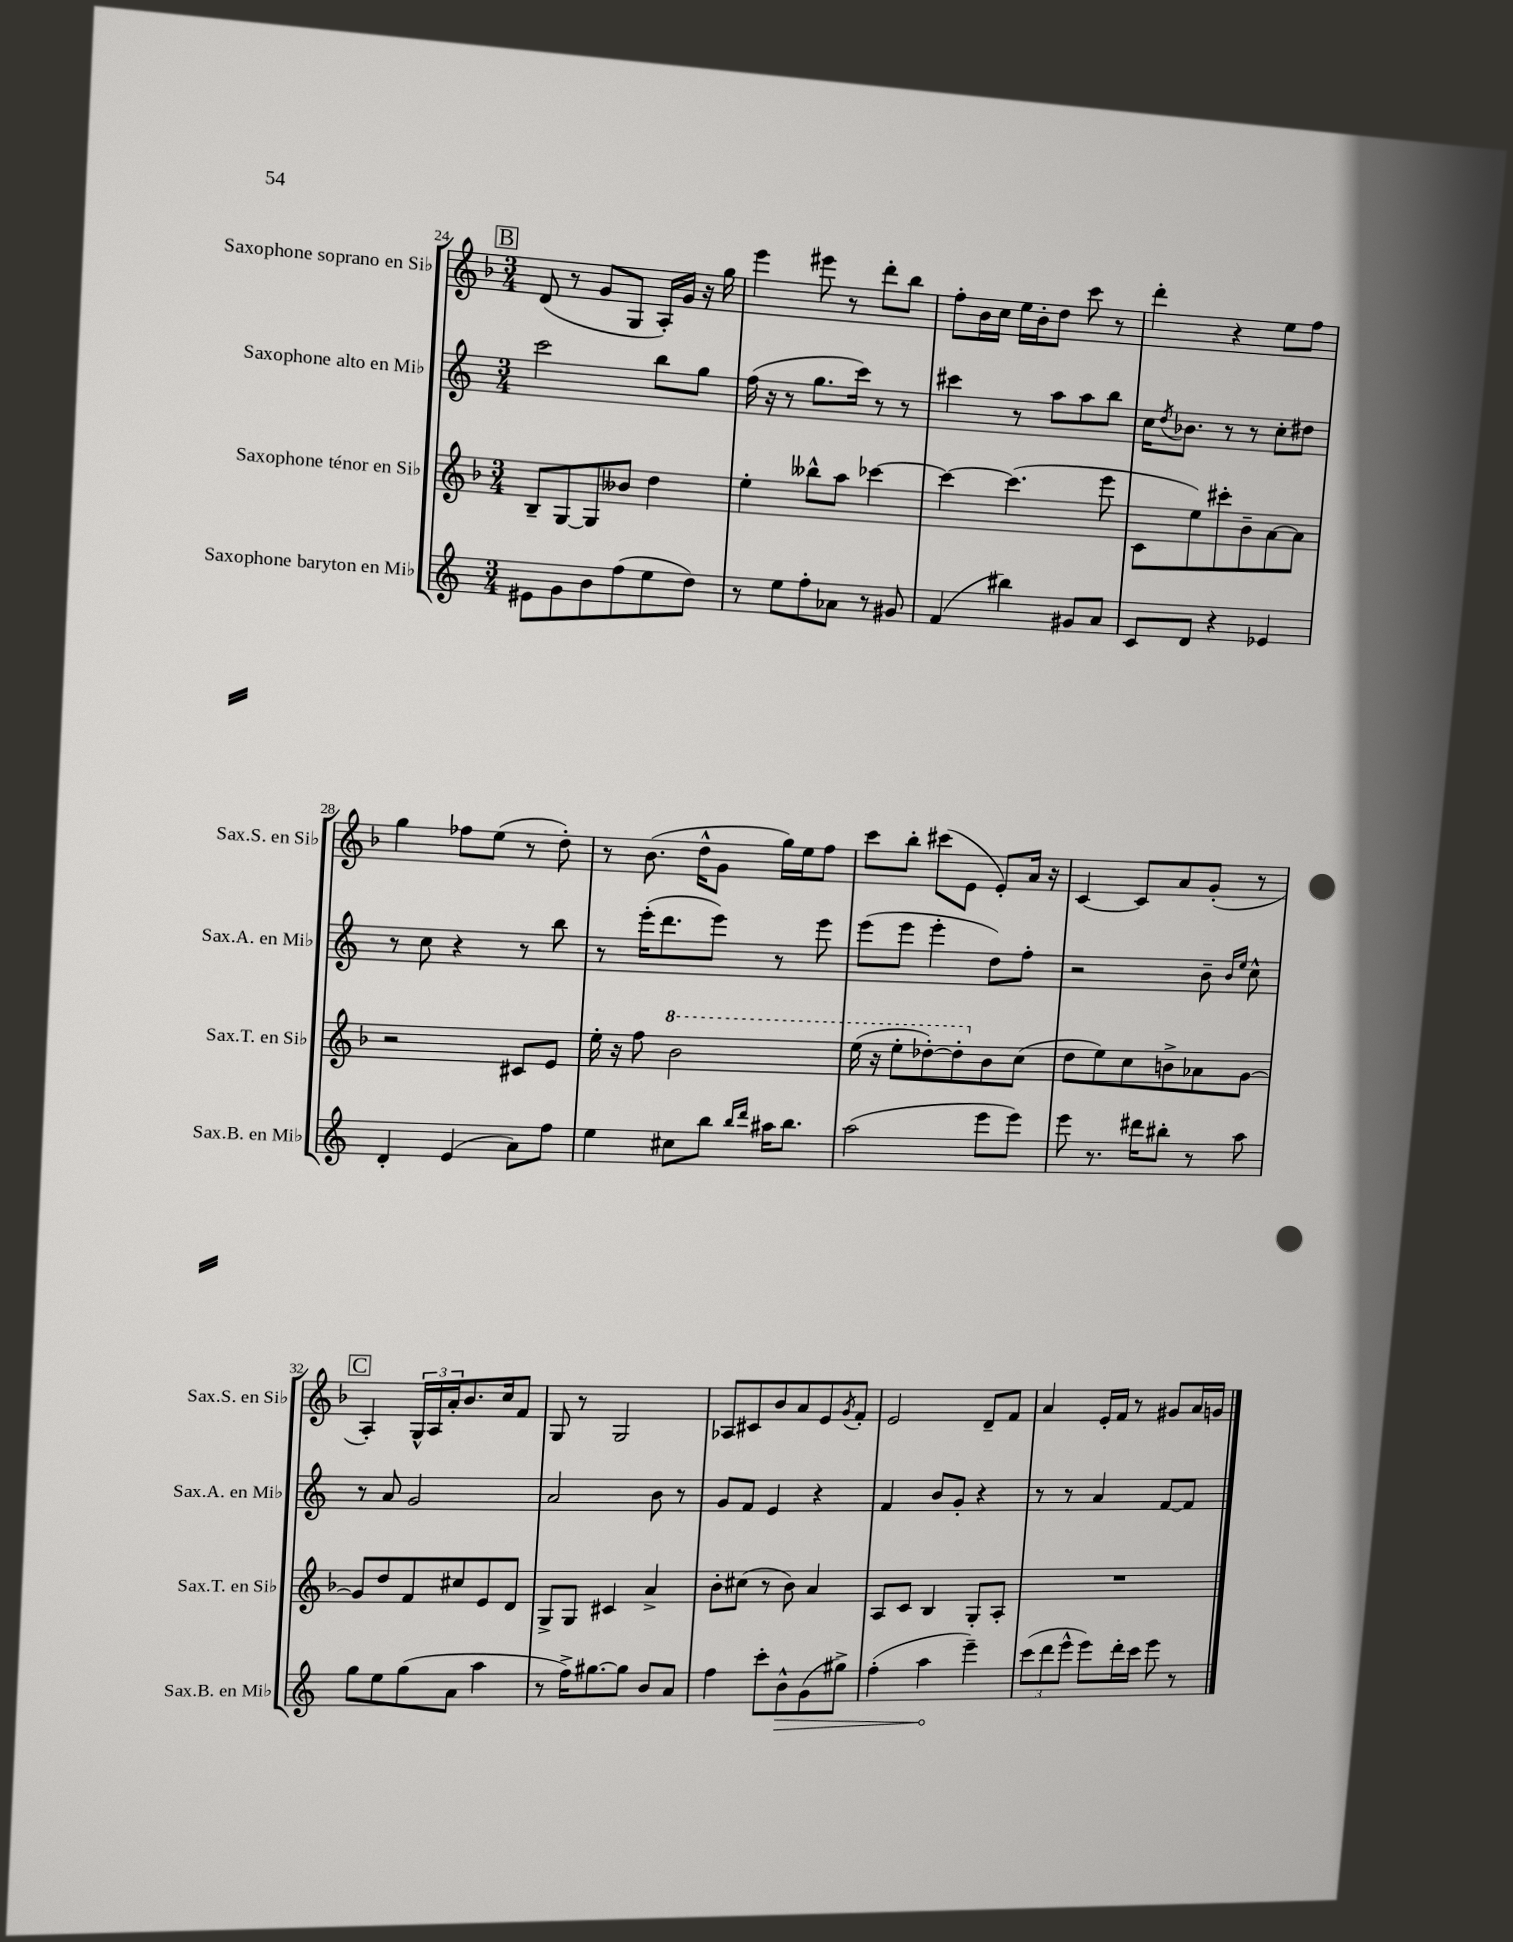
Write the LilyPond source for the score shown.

<<
\new StaffGroup <<
\new Staff = "s0" \with { instrumentName = "Saxophone soprano en Sib" shortInstrumentName = "Sax.S. en Sib" } {
    \clef treble \key f \major \numericTimeSignature \time 3/4
    \mark \markup { \box "B" } d'8( r8 g'8 g8 a16-.) g'16 r16 g''16 |
    e'''4 eis'''8 r8 d'''8-. bes''8 |
    f''8-. bes'16 c''16 e''16 bes'16-. d''8 c'''8 r8 |
    d'''4-. r4 e''8 f''8 |
    g''4 fes''8 e''8( r8 d''8-.) |
    r8 bes'8.( d''16-^ g'8 g''16) e''16 f''8 |
    c'''8 bes''8-. cis'''8( e'8 e'8-.) a'16 r16 |
    c'4~ c'8 a'8 g'8-.( r8 |
    \mark \markup { \box "C" } a4-.) \tuplet 3/2 { g16-^ a16 a'16-. } bes'8. c''16 f'8 |
    g8 r8 g2 |
    aes8 cis'8 bes'8 a'8 e'8 \acciaccatura { g'8 } f'8-. |
    e'2 d'8-- f'8 |
    a'4 e'16-. f'16 r8 gis'8 a'16 g'16 \bar "|." |
}
\new Staff = "s1" \with { instrumentName = "Saxophone alto en Mib" shortInstrumentName = "Sax.A. en Mib" } {
    \clef treble \key c \major \numericTimeSignature \time 3/4
    \mark \markup { \box "B" } c'''2 b''8 g''8 |
    f''16( r16 r8 g''8. c'''16) r8 r8 |
    cis'''4 r8 a''8 a''8 b''8 |
    c''16 \acciaccatura { d''8 } bes'8. r8 r8 c''8-. dis''8 |
    r8 c''8 r4 r8 b''8 |
    r8 e'''16-.( d'''8. e'''8) r8 e'''8 |
    e'''8( e'''8 e'''4-. d''8) f''8-. |
    r2 b'8-- \grace { b'16 e''16 } c''8-^ |
    \mark \markup { \box "C" } r8 a'8 g'2 |
    a'2 b'8 r8 |
    g'8 f'8 e'4 r4 |
    f'4 b'8 g'8-. r4 |
    r8 r8 a'4 f'8~ f'8 \bar "|." |
}
\new Staff = "s2" \with { instrumentName = "Saxophone ténor en Sib" shortInstrumentName = "Sax.T. en Sib" } {
    \clef treble \key f \major \numericTimeSignature \time 3/4
    \mark \markup { \box "B" } bes8-- g8~ g8 beses'8 d''4 |
    e''4-. beses''8-^ a''8 ces'''4~ |
    ces'''4~ ces'''4.( e'''8 |
    c'8 e''8) cis'''8-. bes'8-- a'8~ a'8 |
    r2 cis'8 e'8 |
    e''16-. r16 f''8 \ottava #1 bes''2 |
    e'''16( r16 e'''8-. des'''8~-.) des'''8-. \ottava #0 bes'8 c''8( |
    d''8 e''8) c''8 b'8-> aes'8 g'8~ |
    \mark \markup { \box "C" } g'8 d''8 f'8 cis''8 e'8 d'8 |
    g8-> g8 cis'4 a'4-> |
    bes'8-. cis''8( r8 bes'8) a'4 |
    a8 c'8 bes4 g8-. a8-. |
    R2. \bar "|." |
}
\new Staff = "s3" \with { instrumentName = "Saxophone baryton en Mib" shortInstrumentName = "Sax.B. en Mib" } {
    \clef treble \key c \major \numericTimeSignature \time 3/4
    \mark \markup { \box "B" } eis'8 g'8 b'8 f''8( e''8 d''8) |
    r8 e''8 f''8-. aes'8 r8 gis'8 |
    f'4( bis''4) gis'8 a'8 |
    c'8 d'8 r4 ees'4 |
    d'4-. e'4( a'8) f''8 |
    e''4 cis''8 b''8 \grace { b''16 d'''16 } ais''16 b''8. |
    a''2( e'''8 e'''8) |
    e'''8 r8. dis'''16 bis''8-. r8 a''8 |
    \mark \markup { \box "C" } g''8 e''8 g''8( a'8 a''4 |
    r8 f''16->) gis''8.~ gis''8 b'8 a'8 |
    f''4 c'''8-. \once \override Hairpin.circled-tip = ##t b'8-^\> g'8( gis''8->) |
    f''4-.( a''4\! e'''4--) |
    \tuplet 3/2 { c'''8( d'''8 e'''8-^ } e'''8) d'''16-. c'''16 e'''8 r8 \bar "|." |
}
>>
>>
\layout { \context { \Score currentBarNumber = #24 } }
